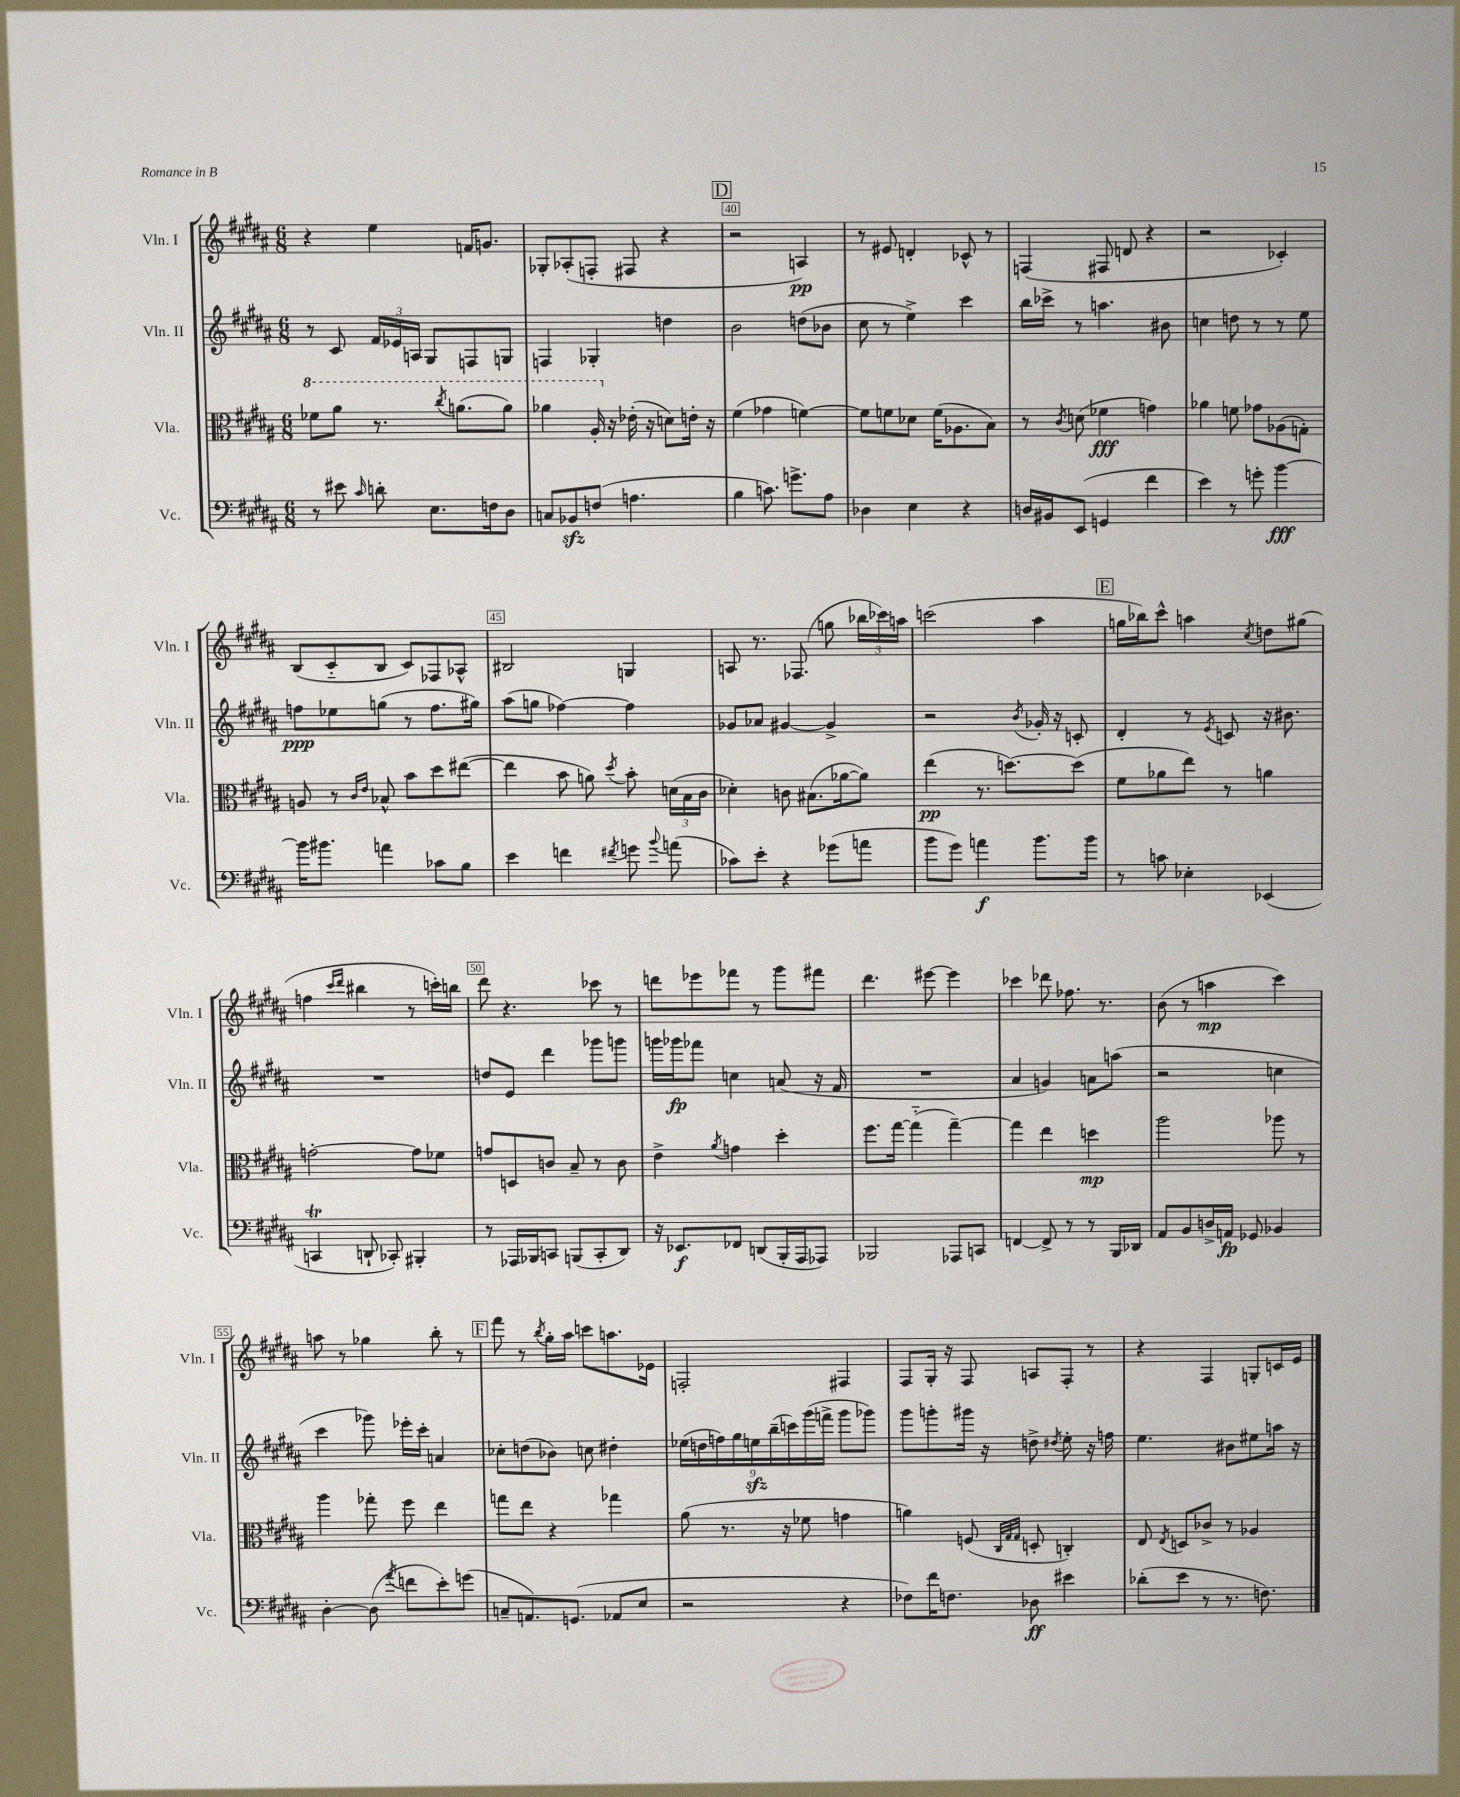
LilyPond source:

<<
\new StaffGroup <<
\new Staff = "s0" \with { instrumentName = "Vln. I" shortInstrumentName = "Vln. I" } {
    \clef treble \key b \major \numericTimeSignature \time 6/8
    \autoBeamOff r4 e''4 f'16[ g'8.] |
    ges8[-. aes8-.( f8]-. fis8 r4 |
    \mark \markup { \box "D" } r2 a4\pp) |
    r8 eis'8 d'4-. ces'8-^ r8 |
    f4( fis8 d'8 r4 |
    r2 ces'4-.) |
    b8[( cis'8-_ b8] cis'8[) fes8 aes8]-^ |
    bis2 g4 |
    a8 r8. fes8.( g''8 \tuplet 3/2 { bes''16[ ces'''16) a''16] } |
    c'''2( ais''4 |
    \mark \markup { \box "E" } g''16[ bes''16) cis'''8]-^ a''4 \acciaccatura { cis''8 } d''8[ gis''8]( |
    f''4 \grace { cis'''16[ dis'''16] } bis''4 r8 c'''16[-.) b''16] |
    dis'''8 r4. ces'''8 r8 |
    d'''8[ ees'''8 fes'''8] r8 gis'''8[ fis'''8] |
    dis'''4. eis'''8~ eis'''4 |
    ces'''4 des'''8 fes''8. r8. |
    b'8( r8 a''4\mp cis'''4) |
    a''8 r8 ges''4 b''8-. r8 |
    \mark \markup { \box "F" } fis'''8 r8 \acciaccatura { b''8 } gis''16[-. ais''16] c'''8[ a''8. ees'16] |
    f2-. fis4 |
    fis8[ gis16]-. r16 fis8 a8[ fis8]-. r8 |
    r4 fis4 g8[-. c'16 e'16] \bar "|." |
}
\new Staff = "s1" \with { instrumentName = "Vln. II" shortInstrumentName = "Vln. II" } {
    \clef treble \key b \major \numericTimeSignature \time 6/8
    \autoBeamOff r8 cis'8 \tuplet 3/2 { fis'16[ ees'16 a16] } gis8[ f8 g8] |
    f4 ges4-. d''4 |
    \mark \markup { \box "D" } b'2 d''8[( bes'8] |
    cis''8 r8 e''4->) cis'''4 |
    b''16[ ces'''16]-> r8 a''4. bis'8 |
    c''4 d''8 r8 r8 e''8 |
    f''8[\ppp ees''8 g''8]( r8 f''8.[ gis''16]) |
    ais''8[( g''8] fes''4~) fes''4 |
    ges'8[ aes'8] gis'4~ gis'4-> |
    r2 \acciaccatura { b'8 } ges'16-. r16 c'8-. |
    \mark \markup { \box "E" } dis'4-. r8 \acciaccatura { e'8 } c'8 r16 bis'8. |
    R2. |
    d''8[ e'8] dis'''4 ges'''8[ g'''8] |
    g'''16[ ges'''16\fp fes'''8] c''4 a'8( r16 fis'16 |
    R2. |
    ais'4 g'4) a'8[ a''8]( |
    r2 c''4 |
    cis'''4 ges'''8) ees'''16[-. cis'''16]-. a'4 |
    \mark \markup { \box "F" } ces''8[-. d''8( bes'8]) c''8 dis''4-. |
    \tuplet 9/8 { ees''16[( d''16 f''16) gis''16 e''16\sfz b''16--( c'''16) gis'''16( f'''16]-> } gis'''8[ ges'''8]) |
    gis'''8[ g'''8-. gis'''16] r16 d''8-> \acciaccatura { dis''8 } e''8-. r16 f''16 |
    e''4. bis'8[ eis''8 a''16] r16 \bar "|." |
}
\new Staff = "s2" \with { instrumentName = "Vla." shortInstrumentName = "Vla." } {
    \clef alto \key b \major \numericTimeSignature \time 6/8
    \autoBeamOff \ottava #1 fes''8[ ais''8] r8. \acciaccatura { cis'''8 } a''8.[( a''8]) |
    aes''4 ais'16-. \ottava #0 r16 ees'16-.( r16 d'8[) e'16]-. r16 |
    \mark \markup { \box "D" } fis'4( ges'4 f'4~) |
    f'8[ f'8 des'8] f'16[( aes8. b8]) |
    r8 \acciaccatura { cis'8 } d'8( fes'4\fff g'4) |
    aes'4 f'8 ges'8[ aes8( g8]-.) |
    a8 r8 \grace { cis'16[ e'16] } bes8-^ b'8[ dis''8 eis''8]~( |
    eis''4 b'8 a'8) \acciaccatura { dis''8 } b'8-. \tuplet 3/2 { d'16[( b16 cis'16] } |
    des'4-.) c'8 bis8.[( aes'16~ aes'8]) |
    e''4\pp( r8. d''8.[~) d''8]( |
    \mark \markup { \box "E" } fis'8[ aes'8 e''8]) r8 a'4 |
    g'2~-. g'8[ fes'8] |
    g'8[ d8 c'8] b8-- r8 c'8 |
    e'4-> \acciaccatura { ais'8 } g'4 dis''4-. |
    fis''8.[ gis''16]~ gis''4-_( gis''4~--) |
    gis''4 e''4 d''4\mp |
    ais''2 aes''8 r8 |
    ais''4 ges''8-. fis''8 e''4 |
    \mark \markup { \box "F" } g''8[ e''8] r4 ges''4 |
    ais'8( r8. r16 fes'8 g'4 |
    a'4) f8( \grace { cis32[ gis32 gis32] } d8-. c4-.) |
    e8 \acciaccatura { e8 } d8[ ces'8]-> r8 aes4 \bar "|." |
}
\new Staff = "s3" \with { instrumentName = "Vc." shortInstrumentName = "Vc." } {
    \clef bass \key b \major \numericTimeSignature \time 6/8
    \autoBeamOff r8 eis'8 \grace { cis'16 } d'8-. e8.[ f16 dis8] |
    c8[ bes,8\sfz f8]( a4. |
    \mark \markup { \box "D" } b4 c'8.) g'8.[-> ais8] |
    des4 e4 r4 |
    d16[ bis,16 e,8]( g,4 fis'4 |
    e'4) r8 g'8-. b'4~\fff |
    b'16[ bis'8.] a'4 ces'8[ b8] |
    e'4 f'4 \acciaccatura { fis'8 } g'8 \appoggiatura { b'8 } a'8( |
    ces'8[) e'8]-. r4 ges'8[( a'8] |
    b'8[ gis'8]) a'4\f b'8.[ b'16] |
    \mark \markup { \box "E" } r8 c'8 ees4-. ees,4( |
    c,4\trill d,8-! ces,8-.) bis,,4-. |
    r8 aes,,16[ bes,,16 c,8] b,,8[( c,8-. dis,8]) |
    r16 ees,8.[\f fes,8] d,8[( b,,16-. ais,,16 aes,,8]) |
    bes,,2 aes,,8[ c,8] |
    f,4~ f,8-> r8 r8 b,,16[ des,16] |
    ais,8[ b,8 d16-> a,16]\fp ges,8 bes,4 |
    dis4~-. dis8( \acciaccatura { ais'8 } f'8[ e'8-.) g'8]( |
    \mark \markup { \box "F" } c8[-- a,8.) g,8.]( aes,8[ e8] |
    r2 r4 |
    fes8[) fis'16 f8.] des8\ff eis'4 |
    des'8[-.( e'8] r8 r8. f8.) \bar "|." |
}
>>
>>
\layout { \context { \Score currentBarNumber = #38 \override BarNumber.break-visibility = ##(#f #t #t) barNumberVisibility = #(every-nth-bar-number-visible 5) \override BarNumber.stencil = #(make-stencil-boxer 0.1 0.3 ly:text-interface::print) } }
